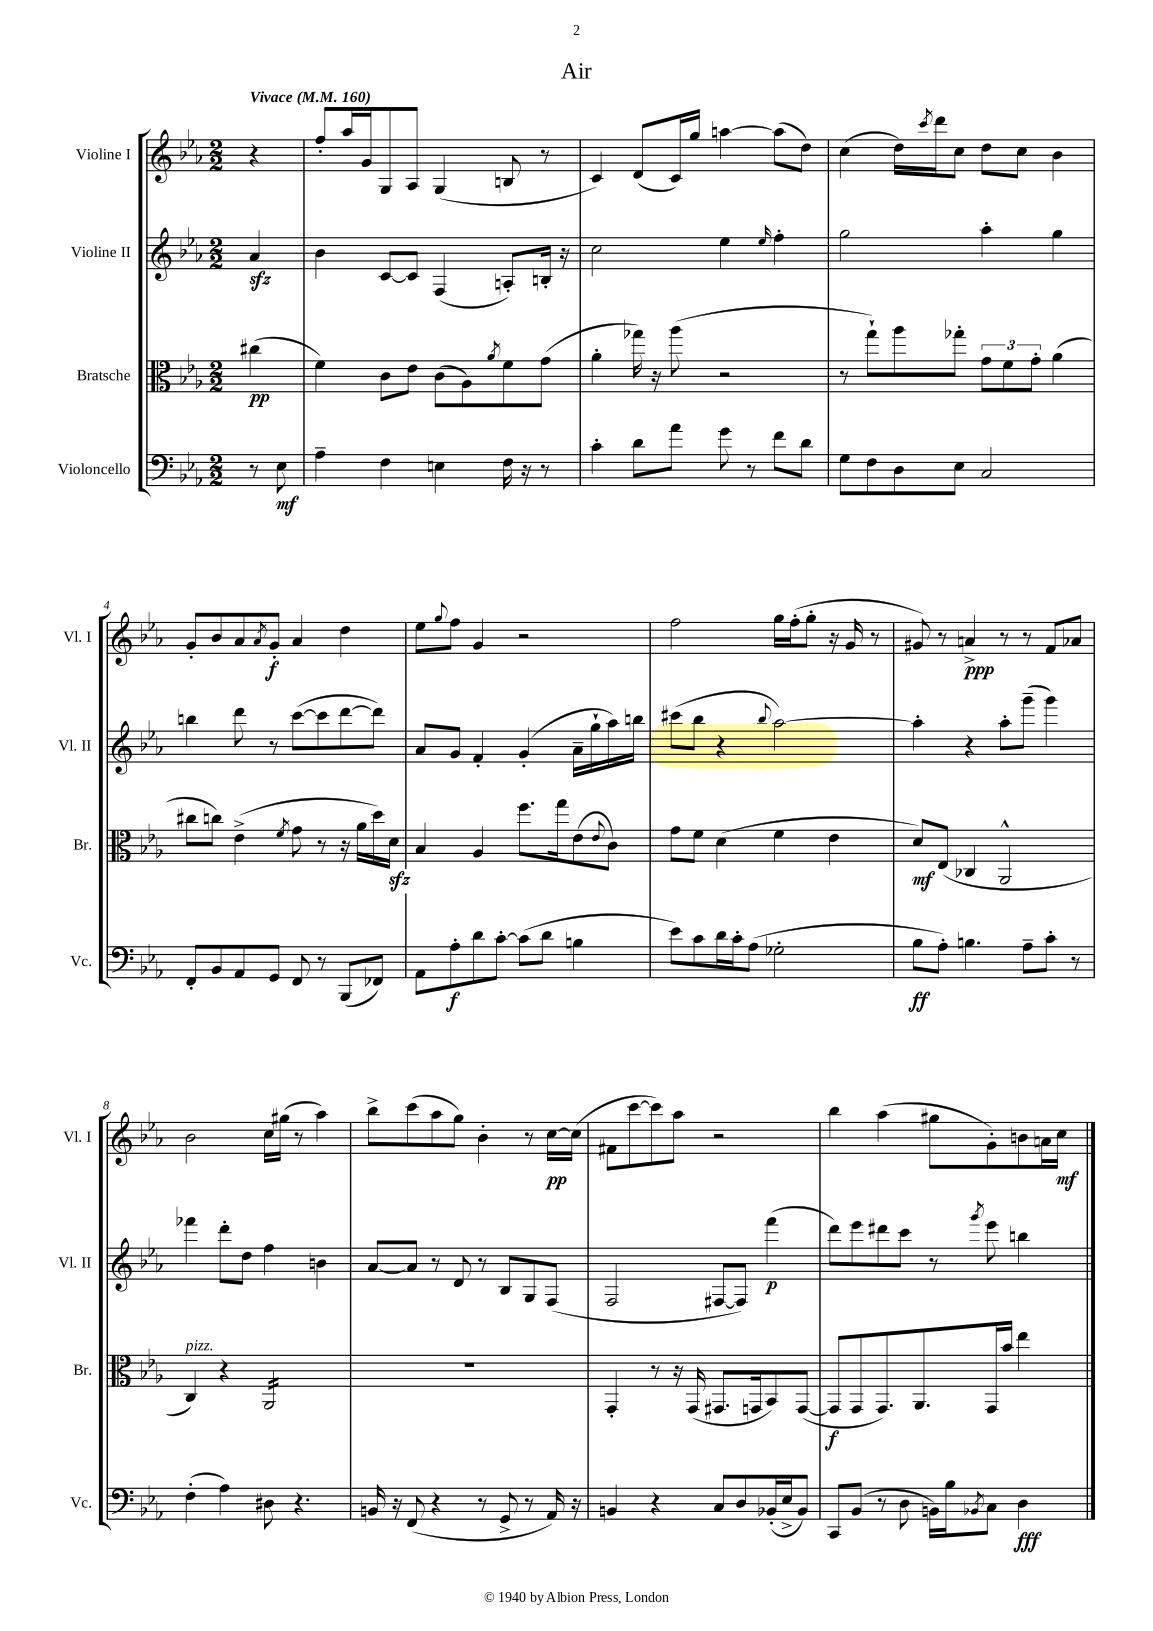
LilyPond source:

\header { title = "Air" }
<<
\new StaffGroup <<
\new Staff = "s0" \with { instrumentName = "Violine I" shortInstrumentName = "Vl. I" } {
    \clef treble \key ees \major \numericTimeSignature \time 2/2 \partial 4 \tempo "Vivace" 4 = 160
    r4 |
    f''8-. aes''16 g'16 g8 aes8 g4( b8 r8 |
    c'4) d'8( c'16) g''16 a''4~ a''8( d''8) |
    c''4( d''16) \acciaccatura { c'''8 } d'''16 c''8 d''8 c''8 bes'4 |
    g'8-. bes'8 aes'8 \acciaccatura { aes'8 } g'8-.\f aes'4 d''4 |
    ees''8 \appoggiatura { g''8 } f''8 g'4 r2 |
    f''2 g''16 f''16-.( g''8-. r16 g'16 r8 |
    gis'8) r8 a'4->\ppp r8 r8 f'8 aes'8 |
    bes'2 c''16 gis''16( r8 aes''4) |
    bes''8-> c'''8( aes''8 g''8) bes'4-. r8 c''16~\pp c''16( |
    fis'8 c'''8~ c'''8) aes''8 r2 |
    bes''4 aes''4( gis''8 g'8-.) b'8 a'16 c''16\mf \bar "|." |
}
\new Staff = "s1" \with { instrumentName = "Violine II" shortInstrumentName = "Vl. II" } {
    \clef treble \key ees \major \numericTimeSignature \time 2/2 \partial 4
    aes'4\sfz |
    bes'4 c'8~ c'8 f4( a8-.) b16-. r16 |
    c''2 ees''4 \grace { ees''16 } f''4-. |
    g''2 aes''4-. g''4 |
    b''4 d'''8 r8 c'''8~( c'''8 d'''8~ d'''8) |
    aes'8 g'8 f'4-. g'4-.( aes'16-- g''16-! aes''16) b''16 |
    cis'''8( bes''8 r4 \appoggiatura { bes''8 } aes''2~) |
    aes''4-. r4 aes''8-. g'''8--( g'''4) |
    fes'''4 d'''8-. d''8 f''4 b'4 |
    aes'8~ aes'8 r8 d'8 r8 bes8 g8 f8( |
    f2 fis8~ fis8) f'''4\p( |
    d'''8) ees'''8 dis'''8 c'''8 r8 \acciaccatura { g'''8 } ees'''8 b''4 \bar "|." |
}
\new Staff = "s2" \with { instrumentName = "Bratsche" shortInstrumentName = "Br." } {
    \clef alto \key ees \major \numericTimeSignature \time 2/2 \partial 4
    cis''4\pp( |
    f'4) c'8 ees'8 c'8( aes8) \acciaccatura { aes'8 } f'8 g'8( |
    aes'4-. ges''16) r16 aes''8( r2 |
    r8 g''8-!) aes''8 ges''8-. \tuplet 3/2 { g'8 f'8 g'8-. } aes'4( |
    cis''8 c''8) ees'4->( \acciaccatura { f'8 } g'8 r8 r16 aes'16 d''16) d'16\sfz |
    bes4 aes4 f''8. g''16 ees'8( \appoggiatura { ees'8 } c'8) |
    g'8 f'8 d'4( f'4 ees'4 |
    d'8\mf) ees8( ces4 aes,2-^ |
    c4^\markup { \italic "pizz." }) r4 aes,2:16 |
    R1 |
    g,4-. r8 r16 g,16( gis,8. g,16 bes,8) g,8~( |
    g,8\f g,8 g,8.) aes,8. g,16 bes'16 ees''4 \bar "|." |
}
\new Staff = "s3" \with { instrumentName = "Violoncello" shortInstrumentName = "Vc." } {
    \clef bass \key ees \major \numericTimeSignature \time 2/2 \partial 4
    r8 ees8\mf |
    aes4-- f4 e4 f16 r16 r8 |
    c'4-. d'8 aes'8 g'8 r8 f'8 d'8 |
    g8 f8 d8 ees8 c2 |
    f,8-. bes,8 aes,8 g,8 f,8 r8 bes,,8( fes,8) |
    aes,8 aes8-.\f d'8 c'8~-. c'8( d'8 b4 |
    ees'8) c'8 d'16 c'16-. aes8( ges2-. |
    bes8\ff aes8-.) b4. aes8-- c'8-. r8 |
    f4-.( aes4) dis8 r4. |
    b,16 r16 f,8( r4 r8 g,8-> r8 aes,16) r16 |
    b,4 r4 c8 d8 bes,16-.( ees16-> bes,8) |
    c,8 bes,8( r8 d8 b,16) bes16 \acciaccatura { bes,8 } c8 d4\fff \bar "|." |
}
>>
>>
